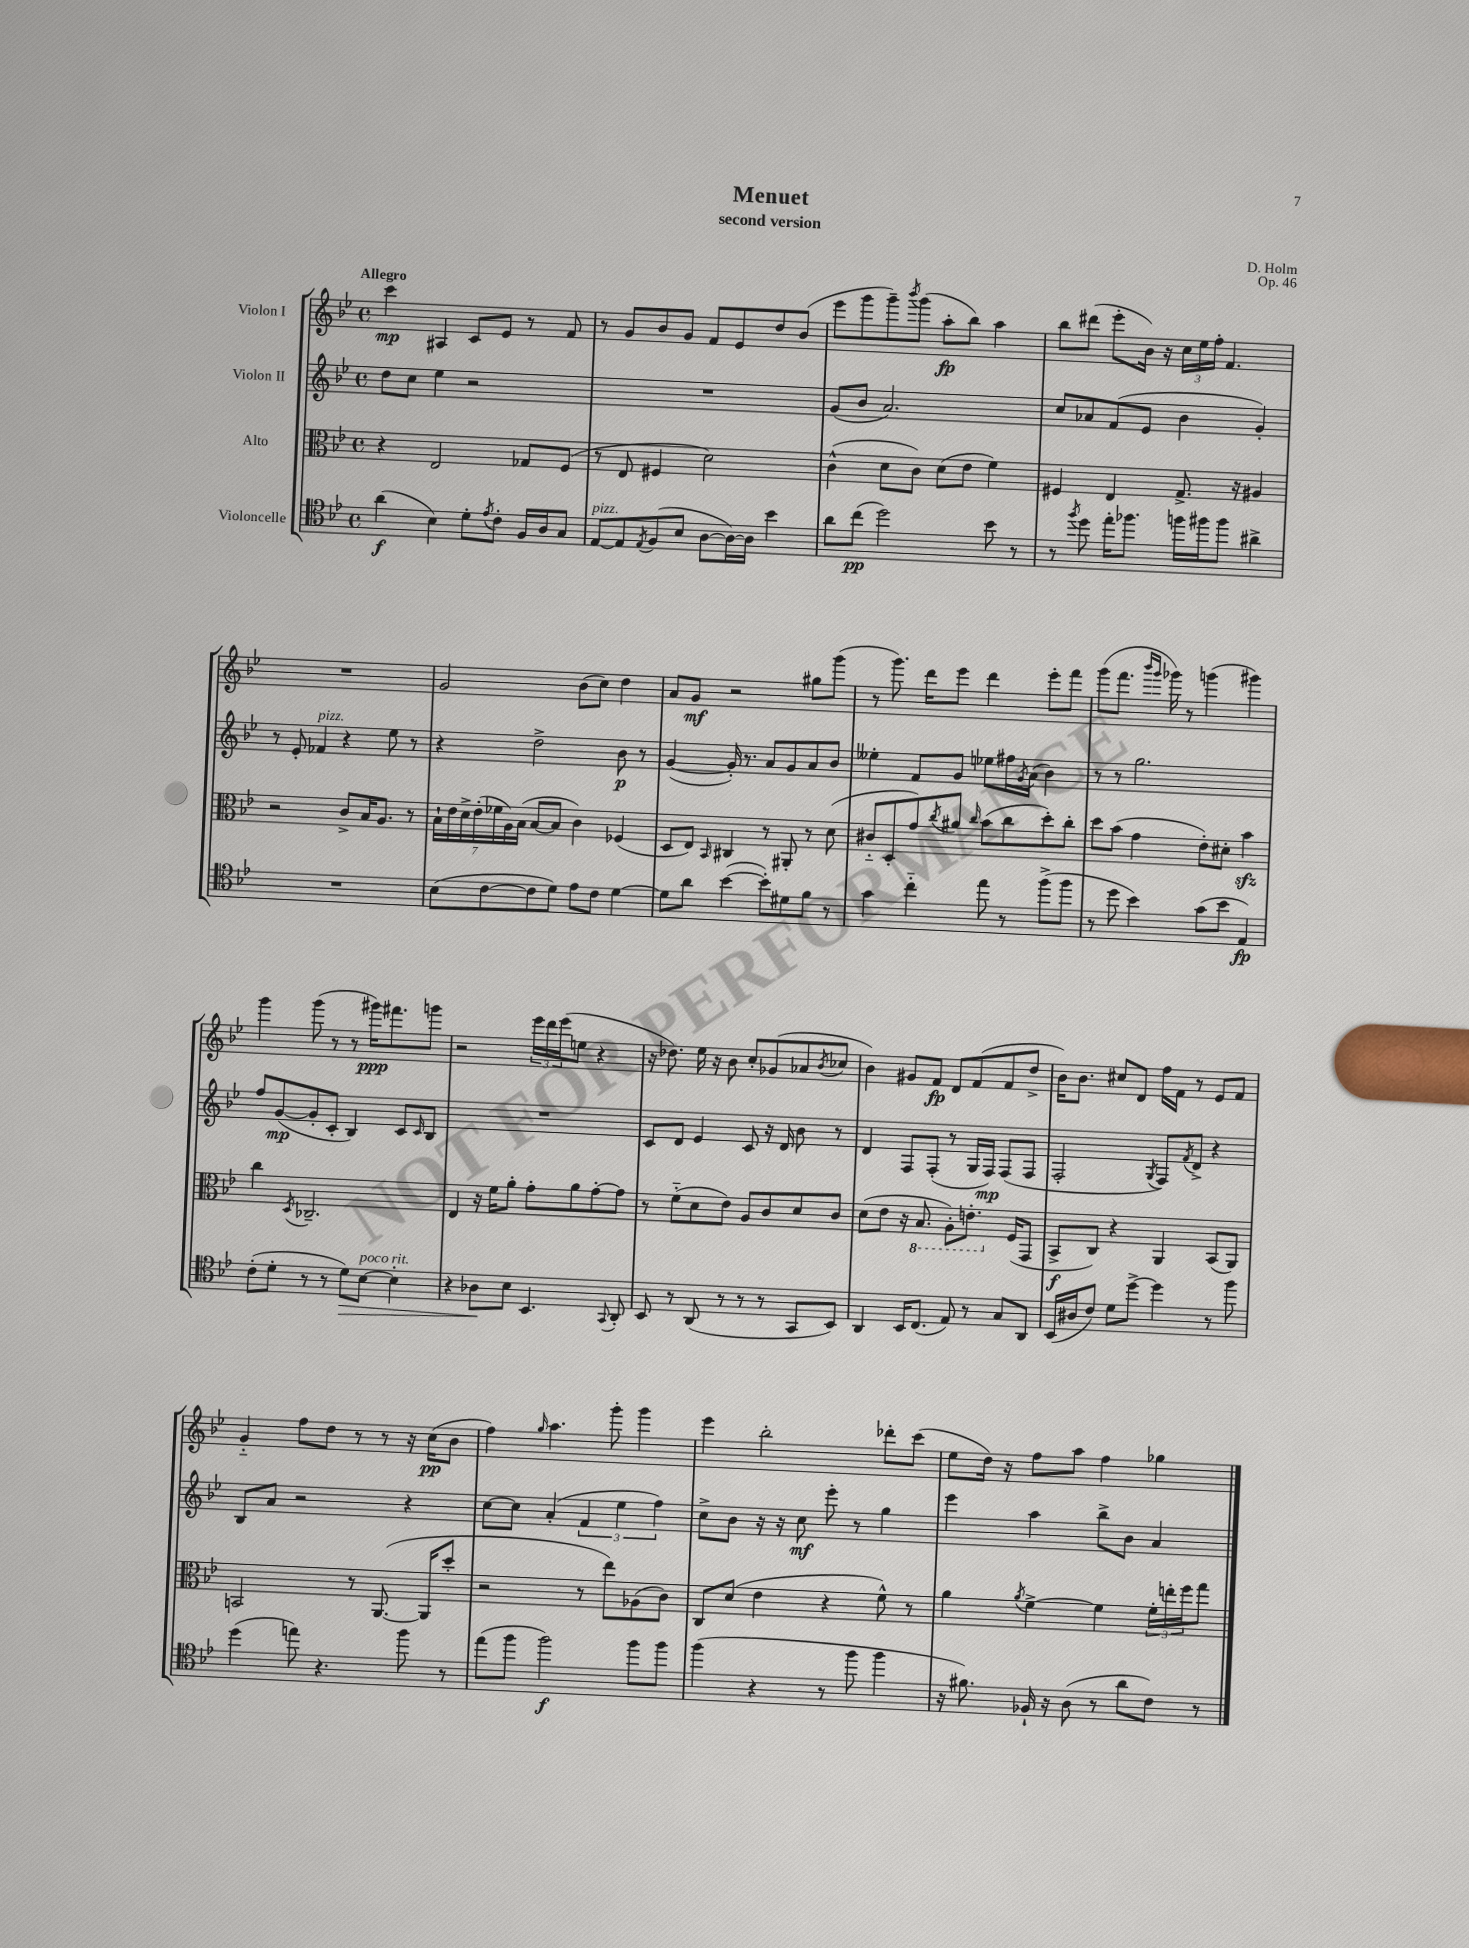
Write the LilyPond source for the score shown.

\header { title = "Menuet" composer = "D. Holm" subtitle = "second version" opus = "Op. 46" }
<<
\new StaffGroup <<
\new Staff = "s0" \with { instrumentName = "Violon I" } {
    \clef treble \key bes \major \defaultTimeSignature \time 4/4 \tempo "Allegro"
    c'''4\mp ais4 c'8 ees'8 r8 f'8 |
    r8 g'8 bes'8 g'8 f'8 ees'8 d''8 bes'8( |
    ees'''8 g'''8 g'''8--) \acciaccatura { bes'''8 } g'''8( a''8-.\fp bes''8) a''4 |
    bes''8 dis'''8( ees'''8-. bes'16) r16 \tuplet 3/2 { c''16 ees''16 f''16-. } f'4. |
    R1 |
    g'2 bes'8( c''8) d''4 |
    a'8 g'8\mf r2 gis''8 g'''8( |
    r8 g'''8.) d'''16 ees'''8 d'''4 ees'''8-. f'''8 |
    g'''8( f'''8. \grace { bes'''16 g'''16 } ges'''16) r8 g'''4( gis'''4) |
    g'''4 g'''8( r8 r8 gis'''16\ppp) fis'''8. g'''8 |
    r2 \tuplet 3/2 { ees'''16 d'''16 ees'''16( } e''8 r4 |
    r16 des''8.) ees''16 r16 bes'8 c''8-. ges'8( aes'8 \acciaccatura { bes'8 } ces''8 |
    bes'4) gis'8 f'8\fp d'8 f'8( f'8 d''8-> |
    bes'16) bes'8. cis''8 d'8 f''16 f'16 r8 ees'8 f'8 |
    g'4-_ f''8 d''8 r8 r8 r16 c''16\pp( bes'8 |
    f''4) \grace { g''16 } a''4. g'''8-. g'''4 |
    ees'''4 bes''2-. des'''8-. c'''8( |
    ees''8 d''16) r16 f''8 a''8 f''4 ges''4 \bar "|." |
}
\new Staff = "s1" \with { instrumentName = "Violon II" } {
    \clef treble \key bes \major \defaultTimeSignature \time 4/4
    d''8 c''8 ees''4 r2 |
    R1 |
    g'8( bes'8 a'2.) |
    c''8 aes'8 f'8( ees'8 bes'4 g'4-.) |
    r8 ees'8-. fes'4^\markup { \italic "pizz." } r4 ees''8 r8 |
    r4 d''2-> bes'8\p r8 |
    g'4~( g'16-.) r8. a'8 g'8 a'8 bes'8 |
    eeses''4-. f'8 g'8 ees''8 fis''16 \acciaccatura { g'8 } a'16( bes'4) |
    r8 r8 g''2. |
    f''8 g'8~\mp( g'8-. c'8-. bes4) c'8 \grace { c'16 } bes8 |
    R1 |
    c'8 d'8 ees'4 c'8 r16 d'16 bes'8 r8 |
    d'4 f8 f8-.( r8 g16 f16\mp) f8( f8 |
    f2-. \acciaccatura { g8 } f8) \acciaccatura { f'8 } d'8-> r4 |
    bes8 a'8 r2 r4 |
    c''8~ c''8 a'4-.( \tuplet 3/2 { f'4 ees''4 f''4) } |
    c''8-> bes'8 r16 r16 c''8\mf ees'''8-. r8 g''4 |
    ees'''4 a''4 bes''8-> bes'8 a'4 \bar "|." |
}
\new Staff = "s2" \with { instrumentName = "Alto" } {
    \clef alto \key bes \major \defaultTimeSignature \time 4/4
    r4 ees2 ges8 f8( |
    r8 ees8 fis4 d'2) |
    c'4-^( d'8 c'8) d'8( ees'8 f'4) |
    fis4 ees4 g8.-> r16 ais4 |
    r2 c'8-> bes16 a8. r8 |
    \tuplet 7/4 { bes16-! ees'16 d'16-> ees'16-.( fes'16 a16) bes16( } bes8~ bes8 c'4) fes4( |
    d8 ees8) \grace { bes,16 } cis4 r8 ais,8-. r8 d'8( |
    cis'8-_ d8-. g'8) \acciaccatura { c''8 } ais'8 \grace { c''16 } bes'8( c''8 d''8-.) c''8-. |
    d''8 bes'8( g'4 ees'8-.) dis'8-. bes'4\sfz |
    c''4 \acciaccatura { d8 } ces2.-- |
    ees4 r16 f'16 a'8-. g'8-. a'8 g'8~-. g'8 |
    r8 f'8-_( d'8 ees'8) a8 c'8 d'8 c'8 |
    d'8( ees'8 r16 \ottava #-1 bes,8. a,8-.) e8.-. \ottava #0 f16( g,8 |
    bes,8->\f c8) r4 a,4 bes,8( a,8) |
    b,2 r8 a,8.~( a,16 d''8-. |
    r2 r8 ees''8) aes8( c'8) |
    c8 d'8( ees'4 r4 f'8-^) r8 |
    a'4 \acciaccatura { a'8 } f'4~-> f'4 \tuplet 3/2 { f'16-. e''16-. f''16 } g''8 \bar "|." |
}
\new Staff = "s3" \with { instrumentName = "Violoncelle" } {
    \clef tenor \key bes \major \defaultTimeSignature \time 4/4
    a'4\f( bes4) d'8-. \acciaccatura { ees'8 } c'8-. f16 a16 g8 |
    ees8~^\markup { \italic "pizz." } ees8 \acciaccatura { ees8 } f8( bes8 a8~ a16~) a16 bes'4 |
    a'8 c''8\pp( d''2) bes'8 r8 |
    r8 \acciaccatura { f''8 } d''8 ees''16-. fes''8. f''16 fis''16 fis''8 ais'4-> |
    R1 |
    bes8( c'8~ c'8 d'8) ees'8 c'8 d'4~ |
    d'8 a'8 bes'4~( bes'8-.) dis'8 f'8 r8 |
    g'4 c''4-_ ees''8 r8 f''8->( f''8 |
    r8 d''8 bes'4) g'8( bes'8 ees4\fp) |
    c'8-.( d'8-. r8 r8 d'8\>) bes8~^\markup { \italic "poco rit." } bes4-. |
    r4 aes8\! bes8 bes,4. \appoggiatura { g,8 } a,8-. |
    bes,8 r8 a,8( r8 r8 r8 g,8 bes,8) |
    a,4 bes,16 c8.( ees8) r8 g8 a,8 |
    bes,16( ais16 c'8) d'8 d''8~-> d''4 r8 f''8 |
    d''4( e''8) r4. f''8 r8 |
    ees''8( f''8 f''2\f) f''8 f''8 |
    f''4( r4 r8 f''8 f''4 |
    r16 fis'8.) fes16-! r16 a8( r8 a'8 c'8) r8 \bar "|." |
}
>>
>>
\layout { \context { \Score \remove "Bar_number_engraver" } }
